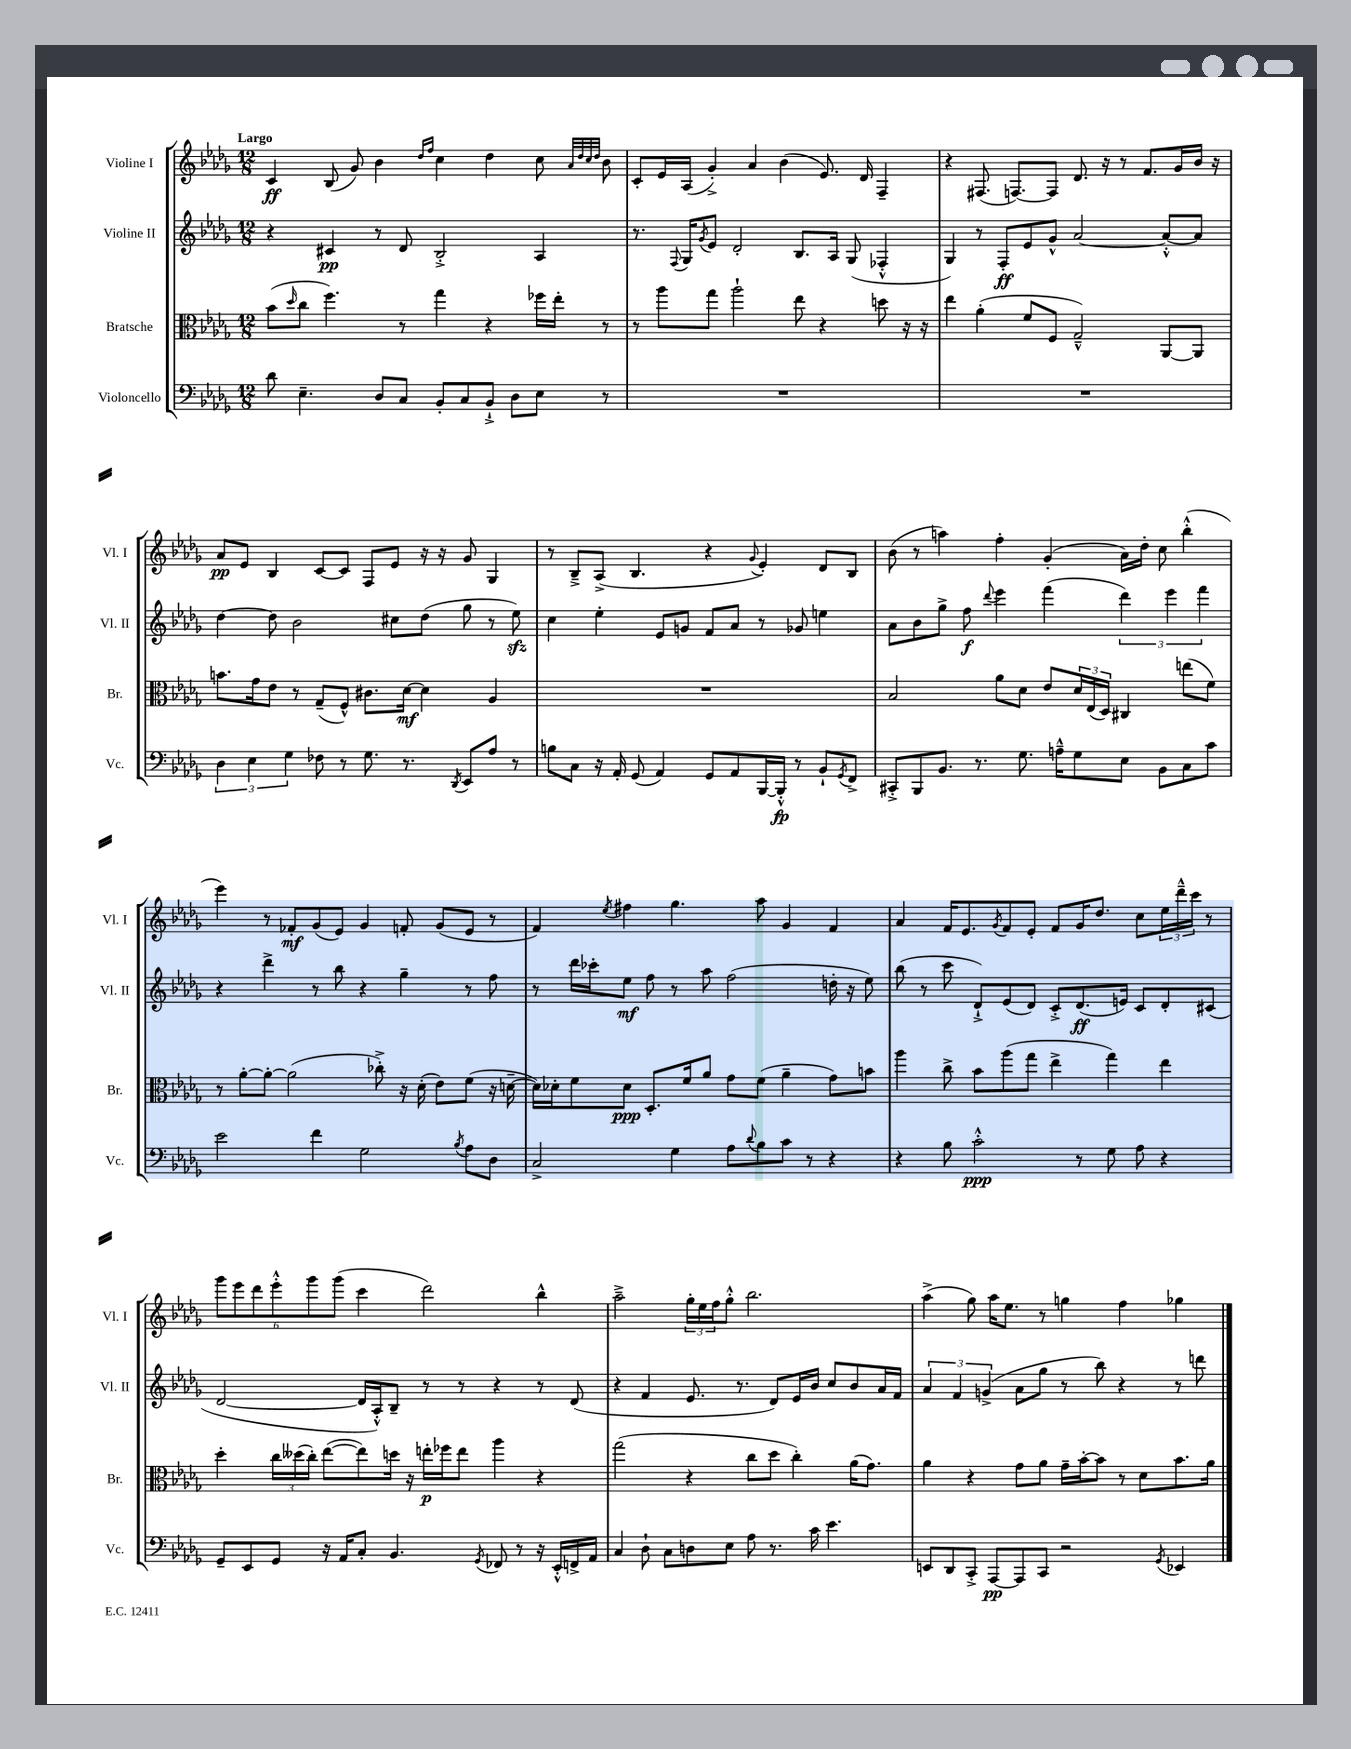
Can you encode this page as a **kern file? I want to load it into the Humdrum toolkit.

**kern	**dynam	**kern	**dynam	**kern	**dynam	**kern	**dynam
*part4	*part4	*part3	*part3	*part2	*part2	*part1	*part1
*staff4	*staff4	*staff3	*staff3	*staff2	*staff2	*staff1	*staff1
*I"Violoncello	*	*I"Bratsche	*	*I"Violine II	*	*I"Violine I	*
*I'Vc.	*	*I'Br.	*	*I'Vl. II	*	*I'Vl. I	*
*clefF4	*	*clefC3	*	*clefG2	*	*clefG2	*
*k[b-e-a-d-g-]	*	*k[b-e-a-d-g-]	*	*k[b-e-a-d-g-]	*	*k[b-e-a-d-g-]	*
*M12/8	*	*M12/8	*	*M12/8	*	*M12/8	*
=1	=1	=1	=1	=1	=1	=1	=1
!	!	!	!	!	!	!LO:TX:a:B:t=Largo	!
8d-\	.	(8b-\L	.	4r	.	4c/	ff
.	.	16qqdd-/	.	.	.	.	.
4.E-~\	.	8cc\J	.	.	.	.	.
.	.	4.ff\)	.	4c#X/	pp	(8B-/	.
.	.	.	.	.	.	8g-/)	.
8D-/L	.	.	.	8r	.	4b-\	.
8C/J	.	8r	.	8d-/	.	.	.
.	.	.	.	.	.	16qqdd-/LL	.
.	.	.	.	.	.	16qqff/JJ	.
8BB-'/L	.	4gg-\	.	2B-'^/	.	4cc\	.
8C/	.	.	.	.	.	.	.
8BB-`^/J	.	4r	.	.	.	4dd-\	.
8D-\L	.	.	.	.	.	.	.
8E-\J	.	16ff-X\LL	.	4A-/	.	8cc\	.
.	.	16ee-'\JJ	.	.	.	.	.
.	.	.	.	.	.	32qqa-/LLL	.
.	.	.	.	.	.	32qqdd-/	.
.	.	.	.	.	.	32qqcc/	.
.	.	.	.	.	.	32qqdd-/JJJ	.
8r	.	8r	.	.	.	8b-\	.
=2	=2	=2	=2	=2	=2	=2	=2
1.r	.	8r	.	8.r	.	8c'/L	.
.	.	8aa-\L	.	.	.	16e-/L	.
.	.	.	.	8qqF/	.	.	.
.	.	.	.	16G-/KL	.	(16A-/JJ	.
.	.	.	.	8qg-/	.	.	.
.	.	8gg-\J	.	8e-/J	.	4g-'^/)	.
.	.	2aa-`\	.	2d-'/	.	.	.
.	.	.	.	.	.	4a-/	.
.	.	.	.	.	.	(4b-\	.
.	.	8ee-\	.	8.B-/L	.	.	.
.	.	4r	.	.	.	8.e-/)	.
.	.	.	.	16A-/Jk	.	.	.
.	.	.	.	(8G-/	.	.	.
.	.	.	.	.	.	16d-/	.
.	.	8ddn\	.	4F-X'^^/	.	4F~/	.
.	.	16r	.	.	.	.	.
.	.	16r	.	.	.	.	.
=3	=3	=3	=3	=3	=3	=3	=3
1.r	.	4ee-\	.	4G-/)	.	4r	.
.	.	(4a-'\	.	8r	.	(8.F#X/	.
.	.	.	.	8F'/L	ff	.	.
.	.	.	.	.	.	[8.Fn/L)	.
.	.	8f/L	.	8e-/	.	.	.
.	.	8F/J	.	8g-^^/J	.	8F/J]	.
.	.	2G-~^^/)	.	[2a-/	.	8.d-/	.
.	.	.	.	.	.	16r	.
.	.	.	.	.	.	8r	.
.	.	.	.	.	.	8.f/L	.
.	.	[8AA-/L	.	8a-'^^/L_	.	.	.
.	.	.	.	.	.	16g-/L	.
.	.	8AA-/J]	.	8a-/J]	.	16b-/JJ	.
.	.	.	.	.	.	16r	.
!!LO:LB:g=z
=4	=4	=4	=4	=4	=4	=4	=4
6D-\	.	8.bn\L	.	[4dd-\	.	8a-/L	pp
.	.	.	.	.	.	8e-/J	.
6E-\	.	.	.	.	.	.	.
.	.	16g-\k	.	.	.	.	.
.	.	8e-\J	.	8dd-\]	.	4B-/	.
6G-\	.	.	.	.	.	.	.
.	.	8r	.	2b-\	.	.	.
8F-X\	.	(8G-~/L	.	.	.	[8c/L	.
8r	.	8F^^/J)	.	.	.	8c/J]	.
8.G-\	.	8.c#X\L	.	.	.	8F/L	.
.	.	.	.	8cc#X\L	.	8e-/J	.
8.r	.	[16d-\Jk	mf	.	.	.	.
.	.	4d-\]	.	(8dd-\J	.	16r	.
.	.	.	.	.	.	16r	.
8qDD-/	.	.	.	.	.	.	.
8EE-/L	.	.	.	8gg-\	.	8g-/	.
8A-/J	.	4A-/	.	8r	.	4G-/	.
8r	.	.	.	8ee-zz\)	.	.	.
=5	=5	=5	=5	=5	=5	=5	=5
8Bn\L	.	1.r	.	4cc\	.	8r	.
8C\J	.	.	.	.	.	8B-~^/L	.
16r	.	.	.	4ee-'\	.	(8A-^/J	.
16AA-'/	.	.	.	.	.	.	.
(8GG-/	.	.	.	.	.	4.B-/	.
4AA-/)	.	.	.	8e-/L	.	.	.
.	.	.	.	8gn/J	.	.	.
8GG-/L	.	.	.	8f/L	.	4r	.
8AA-/	.	.	.	8a-/J	.	.	.
.	.	.	.	.	.	8qqg-/	.
[16BBB-/L	.	.	.	8r	.	4e-'/)	.
16BBB-'^^/JJ]	fp	.	.	.	.	.	.
8r	.	.	.	8g-X/	.	.	.
8BB-`/L	.	.	.	4een\	.	8d-/L	.
8qGG-/	.	.	.	.	.	.	.
8FF^/J	.	.	.	.	.	8B-/J	.
=6	=6	=6	=6	=6	=6	=6	=6
8CC#X'^/L	.	2B-/	.	8a-\L	.	(8b-\	.
8BBB-/	.	.	.	8b-\	.	8r	.
8.BB-/J	.	.	.	8gg-^\J	.	4aan\)	.
.	.	.	.	8ff\	f	.	.
8.r	.	.	.	.	.	.	.
.	.	.	.	8qqddd-/	.	.	.
.	.	8a-\L	.	4eee-\	.	4ff'\	.
8.G-\	.	8d-\J	.	.	.	.	.
.	.	8e-/L	.	(4fff\	.	(4g-'/	.
16An~^^\KL	.	.	.	.	.	.	.
8G-\	.	24d-/L	.	.	.	.	.
.	.	(24E-/	.	.	.	.	.
.	.	24D-/JJ)	.	.	.	.	.
8E-\J	.	4C#X/	.	6ddd-\)	.	16a-\LL)	.
.	.	.	.	.	.	16dd-'\JJ	.
8BB-\L	.	.	.	.	.	8cc\	.
.	.	.	.	6eee-\	.	.	.
8C\	.	(8een\L	.	.	.	(4bb-'^^\	.
.	.	.	.	6fff\	.	.	.
8c\J	.	8f\J)	.	.	.	.	.
!!LO:LB:g=z
=7	=7	=7	=7	=7	=7	=7	=7
2e-\	.	8r	.	4r	.	4eee-\)	.
.	.	[8a-'\L	.	.	.	.	.
.	.	8a-'\J_	.	4ddd-^\	.	8r	.
.	.	(2a-\]	.	.	.	8f-X'/L	mf
4f\	.	.	.	8r	.	(8g-/	.
.	.	.	.	8bb-\	.	8e-/J)	.
2G-\	.	.	.	4r	.	4g-/	.
.	.	8cc-X'^\)	.	.	.	.	.
.	.	16r	.	4gg-~\	.	8fn'/	.
.	.	(16d-'\	.	.	.	.	.
.	.	8e-\L)	.	.	.	(8g-/L	.
8qB-/	.	.	.	.	.	.	.
8A-\L	.	(8f\J	.	8r	.	8e-/J	.
8D-\J	.	16r	.	8ff\	.	8r	.
.	.	[16dn~\	.	.	.	.	.
=8	=8	=8	=8	=8	=8	=8	=8
2C^/	.	16d\LL])	.	8r	.	4f/)	.
.	.	16d-X'\J	.	.	.	.	.
.	.	8f\	.	16ddd-\LL	.	.	.
.	.	.	.	16ccc-X'\J	.	.	.
.	.	.	.	.	.	8qee-/	.
.	.	8d-\J	ppp	8ee-\J	mf	4ff#X\	.
.	.	8.D-'/L	.	8ff\	.	.	.
4G-\	.	.	.	8r	.	4.gg-\	.
.	.	16f/k	.	.	.	.	.
.	.	8a-/J	.	8aa-\	.	.	.
8A-\L	.	8g-\L	.	(2ff\	.	.	.
8qqd-/	.	.	.	.	.	.	.
8B-\	.	(8f\J	.	.	.	8aa-\	.
8c\J	.	4a-~\	.	.	.	4g-/	.
8r	.	.	.	.	.	.	.
4r	.	8g-\L)	.	16ddn'\	.	4f/	.
.	.	.	.	16r	.	.	.
.	.	8bn\J	.	8ee-\)	.	.	.
=9	=9	=9	=9	=9	=9	=9	=9
4r	.	4aa-\	.	(8bb-\	.	4a-/	.
.	.	.	.	8r	.	.	.
8B-\	.	8cc^\	.	8ccc\	.	16f/KL	.
.	.	.	.	.	.	8.e-/	.
2c'^^\	ppp	8b-\L	.	8d-`^/L)	.	.	.
.	.	.	.	.	.	8qg-/	.
.	.	(8aa-\	.	(8e-/	.	8f/	.
.	.	8gg-\J	.	8d-/J)	.	8e-'/J	.
.	.	4ee-^\	.	8c'^/L	.	8f/L	.
8r	.	.	.	(8.d-/	ff	16g-/K	.
.	.	.	.	.	.	8.dd-/J	.
8G-\	.	4gg-\)	.	.	.	.	.
.	.	.	.	16en/Jk)	.	.	.
8A-\	.	.	.	8c/L	.	8cc\L	.
4r	.	4ee-\	.	8d-'/	.	24ee-\L	.
.	.	.	.	.	.	24ddd-~^^\	.
.	.	.	.	.	.	24ccc\JJ	.
.	.	.	.	(8c#X/J	.	8r	.
!!LO:LB:g=z
=10	=10	=10	=10	=10	=10	=10	=10
8GG-~/L	.	4dd-'\	.	[2d-/	.	12ggg-\L	.
.	.	.	.	.	.	12eee-\	.
8EE-/	.	.	.	.	.	.	.
.	.	.	.	.	.	12ddd-\	.
8GG-/J	.	24cc\LL	.	.	.	12eee-'^^\	.
.	.	(24dd--X\	.	.	.	.	.
.	.	24cc'\JJ)	.	.	.	12ggg-\	.
16r	.	([8ee-\L	.	.	.	.	.
.	.	.	.	.	.	(12ggg-\J	.
16AA-/KL	.	.	.	.	.	.	.
8C'/J	.	8ee-\])	.	16d-/LL]	.	4ccc\	.
.	.	.	.	16A-'^^/J)	.	.	.
4.BB-/	.	16ddn\Jk	.	8B-~/J	.	.	.
.	.	16r	.	.	.	.	.
.	.	16een'\LL	p	8r	.	2ddd-\)	.
.	.	16ff-X\J	.	.	.	.	.
.	.	8ee\J	.	8r	.	.	.
8qGG-/	.	.	.	.	.	.	.
8FF-X/	.	4aa-\	.	4r	.	.	.
8r	.	.	.	.	.	.	.
16r	.	4r	.	8r	.	4bb-^^\	.
16EE-'^^/LL	.	.	.	.	.	.	.
16FFn^/	.	.	.	(8d-/	.	.	.
16AA-/JJ	.	.	.	.	.	.	.
=11	=11	=11	=11	=11	=11	=11	=11
4C/	.	(2gg-\	.	4r	.	2aa-~^\	.
8D-`\	.	.	.	4f/	.	.	.
8C\L	.	.	.	.	.	.	.
8Dn\	.	4r	.	8.e-/	.	24gg-'\LL	.
.	.	.	.	.	.	24ee-\	.
.	.	.	.	.	.	24ff\J	.
8E-\J	.	.	.	.	.	8gg-'^^\J	.
.	.	.	.	8.r	.	.	.
8A-\	.	8cc\L	.	.	.	2.bb-\	.
8.r	.	8dd-\J	.	8d-/L)	.	.	.
.	.	4cc'\)	.	16e-/L	.	.	.
16c\	.	.	.	16b-/JJ	.	.	.
4.e-\	.	.	.	8cc/L	.	.	.
.	.	(16a-\KL	.	8b-/	.	.	.
.	.	8.g-\J)	.	.	.	.	.
.	.	.	.	16a-/L	.	.	.
.	.	.	.	16f/JJ	.	.	.
=12	=12	=12	=12	=12	=12	=12	=12
8EEn/L	.	4a-\	.	6a-/	.	(4aa-^\	.
8DD-/	.	.	.	.	.	.	.
.	.	.	.	6f/	.	.	.
8CC'^/J	.	4r	.	.	.	8gg-\)	.
.	.	.	.	(6gn^/	.	.	.
[8AAA-/L	pp	.	.	.	.	16aa-\KL	.
.	.	.	.	.	.	8.ee-\J	.
8AAA-/]	.	8g-\L	.	8a-\L	.	.	.
8CC/J	.	8a-\J	.	8gg-\J	.	8r	.
2r	.	16g-~\LL	.	8r	.	4ggn\	.
.	.	[16b-'\J	.	.	.	.	.
.	.	8b-\J]	.	8bb-\)	.	.	.
.	.	8r	.	4r	.	4ff\	.
.	.	8d-\L	.	.	.	.	.
8qGG-/	.	.	.	.	.	.	.
4EE-X/	.	8.b-\	.	8r	.	4gg-X\	.
.	.	.	.	8dddn\	.	.	.
.	.	16a-\Jk	.	.	.	.	.
==	==	==	==	==	==	==	==
*-	*-	*-	*-	*-	*-	*-	*-
